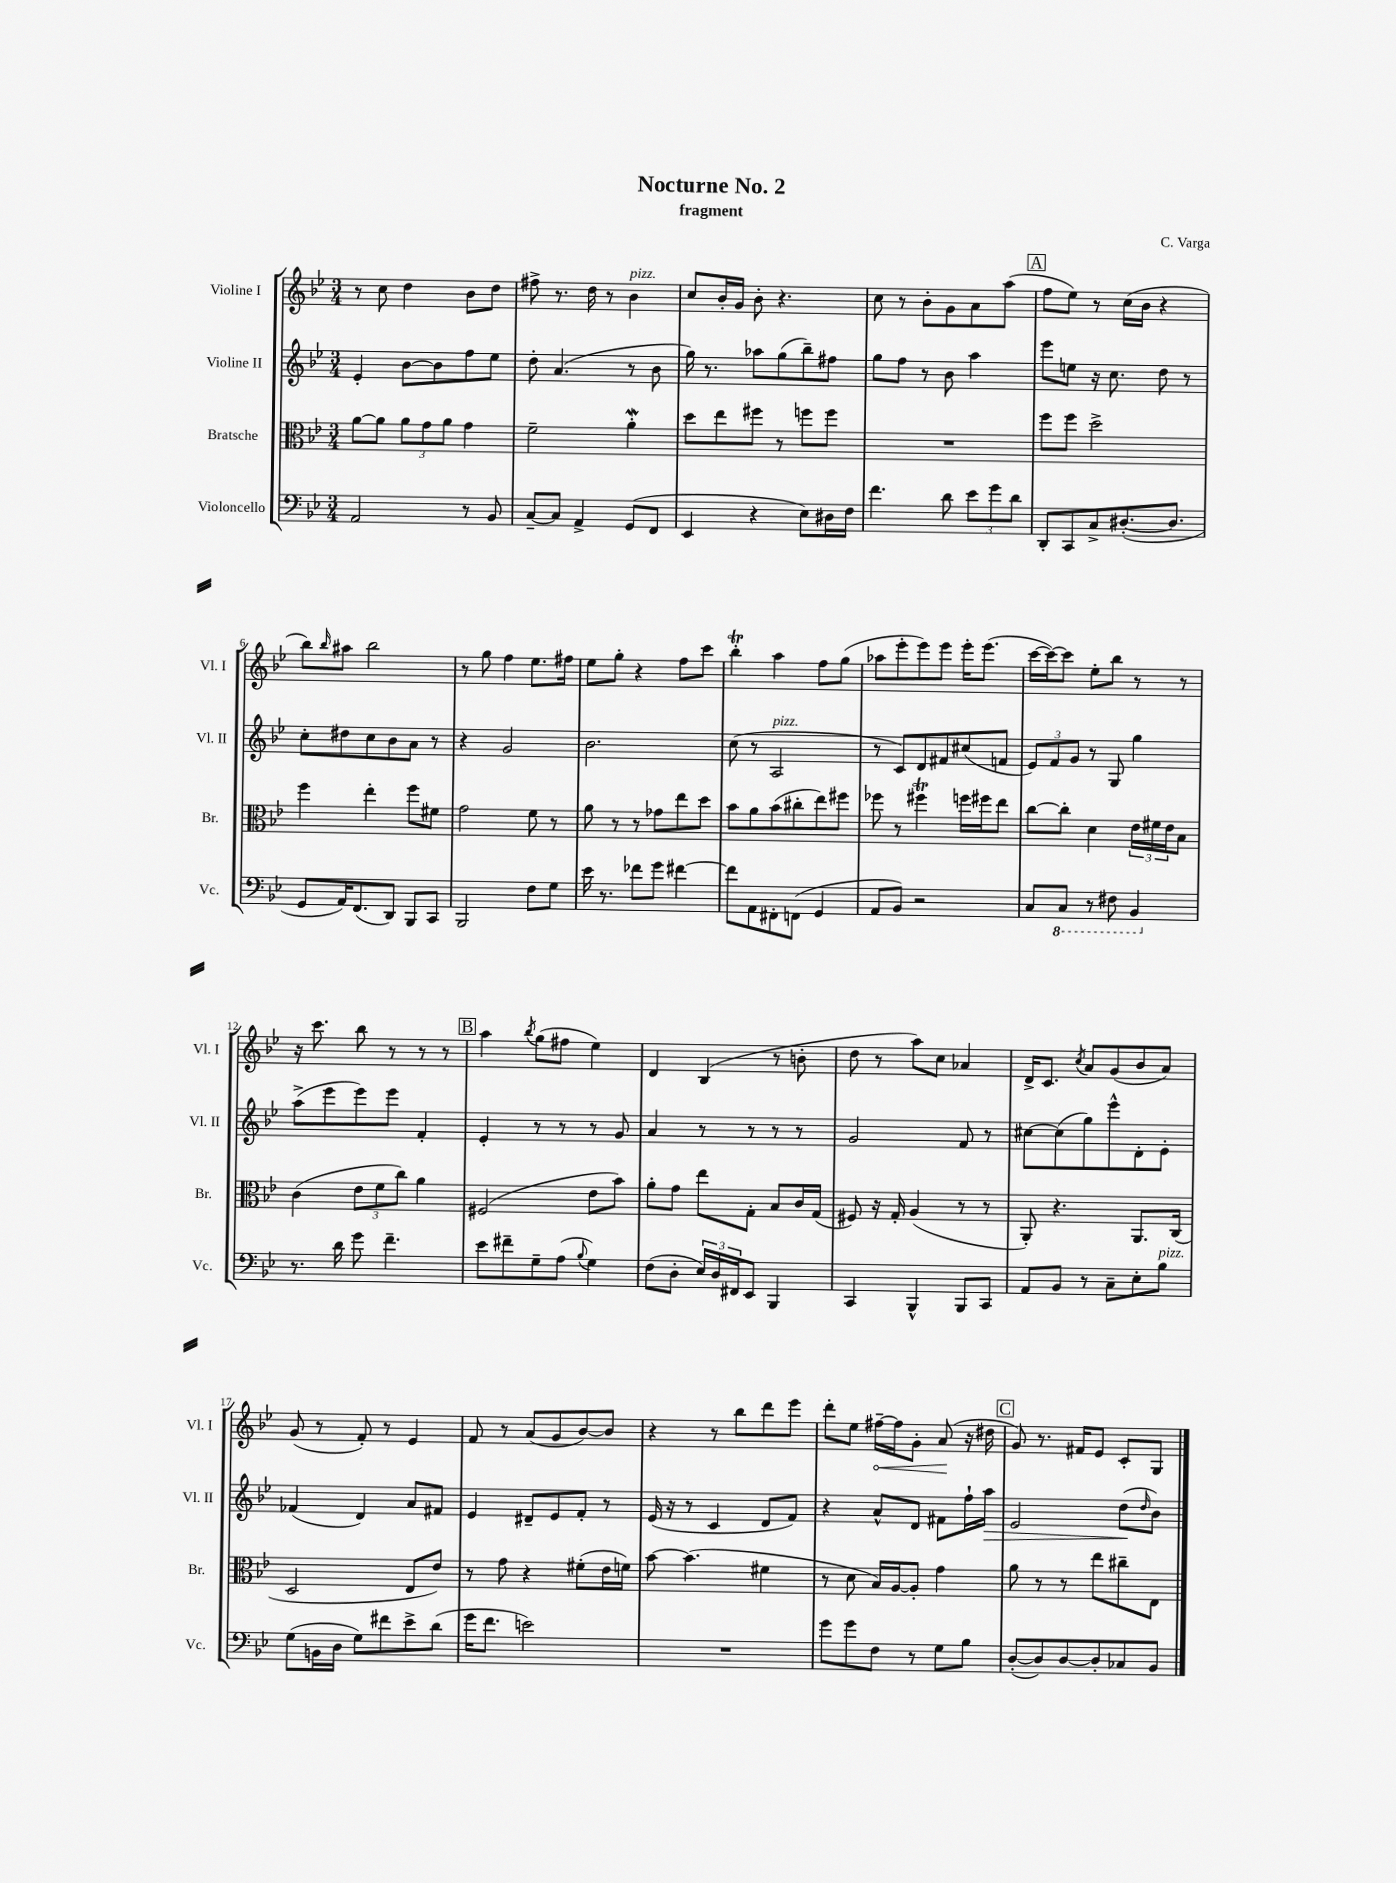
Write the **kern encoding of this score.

**kern	**kern	**kern	**dynam	**kern	**dynam
*part4	*part3	*part2	*part2	*part1	*part1
*staff4	*staff3	*staff2	*staff2	*staff1	*staff1
*I"Violoncello	*I"Bratsche	*I"Violine II	*	*I"Violine I	*
*I'Vc.	*I'Br.	*I'Vl. II	*	*I'Vl. I	*
*clefF4	*clefC3	*clefG2	*	*clefG2	*
*k[b-e-]	*k[b-e-]	*k[b-e-]	*	*k[b-e-]	*
*M3/4	*M3/4	*M3/4	*	*M3/4	*
=1	=1	=1	=1	=1	=1
2AA/	[8a\L	4e-'/	.	8r	.
.	8a\J]	.	.	8cc\	.
.	12a\L	[8b-\L	.	4dd\	.
.	12g\	.	.	.	.
.	.	8b-\]	.	.	.
.	12a\J	.	.	.	.
8r	4g\	8ff\	.	8b-\L	.
8BB-/	.	8ee-\J	.	8dd\J	.
=2	=2	=2	=2	=2	=2
[8C~/L	2f~\	8dd'\	.	8ff#X^\	.
8C/J]	.	(4.a/	.	8.r	.
4AA^/	.	.	.	.	.
.	.	.	.	16dd\	.
.	.	.	.	8r	.
!	!	!	!	!LO:TX:a:i:t=pizz.	!
(8GG/L	4aW'\	8r	.	4b-\	.
8FF/J	.	8b-\	.	.	.
=3	=3	=3	=3	=3	=3
4EE-/	8dd\L	16gg\)	.	8cc/L	.
.	.	8.r	.	.	.
.	8ee-\	.	.	16b-'/L	.
.	.	.	.	16g/JJ	.
4r	8ff#X\J	8aa-X\L	.	8b-'\	.
.	8r	(8gg\	.	4.r	.
8E-\L)	8ffn\L	8bb-~\)	.	.	.
16D#X\L	8ff\J	8ff#X\J	.	.	.
16F\JJ	.	.	.	.	.
=4	=4	=4	=4	=4	=4
4.f\	2.r	8gg\L	.	8cc\	.
.	.	8ff\J	.	8r	.
.	.	8r	.	8b-'\L	.
8d\	.	8b-\	.	8g\	.
12e-\L	.	4aa\	.	8a\	.
12g\	.	.	.	.	.
.	.	.	.	(8aa\J	.
12d\J	.	.	.	.	.
!!LO:REH:place=s1:t=A
=5	=5	=5	=5	=5	=5
8DD'/L	8ff\L	8eee-\L	.	8ff\L	.
8CC/	8ff\J	8een\J	.	8ee-\J)	.
8C^/	2dd^\	16r	.	8r	.
.	.	8.cc\	.	.	.
([8.D#X'/	.	.	.	(16cc\LL	.
.	.	.	.	16b-\JJ	.
.	.	8dd\	.	4r	.
8.D#/J]	.	.	.	.	.
.	.	8r	.	.	.
!!LO:LB:g=z
=6	=6	=6	=6	=6	=6
8GG/L	4ff\	8cc'\L	.	8bb-\L)	.
.	.	.	.	16qqbb-/	.
16AA/K)	.	8dd#X\	.	8aa#X\J	.
(8.FF/	.	.	.	.	.
.	4ee-'\	8cc\	.	2bb-\	.
8DD/J)	.	8b-\	.	.	.
8BBB-/L	8ff\L	8a\J	.	.	.
8CC/J	8f#X\J	8r	.	.	.
=7	=7	=7	=7	=7	=7
2BBB-/	2g\	4r	.	8r	.
.	.	.	.	8gg\	.
.	.	2g/	.	4ff\	.
8F\L	8f\	.	.	8.ee-\L	.
8G\J	8r	.	.	.	.
.	.	.	.	16ff#X\Jk	.
=8	=8	=8	=8	=8	=8
16e-\	8a\	2.b-\	.	8ee-\L	.
8.r	.	.	.	.	.
.	8r	.	.	8gg'\J	.
8f-X\L	8r	.	.	4r	.
8g\J	8g-X\L	.	.	.	.
[4f#X\	8ee-\	.	.	8ff\L	.
.	8dd\J	.	.	8ccc\J	.
=9	=9	=9	=9	=9	=9
8f#\L]	8b-\L	(8cc\	.	4bb-T'\	.
8AA\	8a\	8r	.	.	.
!	!	!LO:TX:a:i:t=pizz.	!	!	!
8FF#X'\	(8b-\	2A/	.	4aa\	.
(8FFn\J	8cc#X'\	.	.	.	.
4GG/	8ee-\)	.	.	8ff\L	.
.	8ff#X\J	.	.	(8gg\J	.
=10	=10	=10	=10	=10	=10
8AA/L	8ff-X\	8r	.	8aa-X\L	.
8BB-/J)	8r	8c/L)	.	8eee-'\	.
2r	4ff#Xt\	8d/	.	8eee-\)	.
.	.	8f#X/	.	8eee-\J	.
.	16ffn\LL	(8cc#X/	.	16eee-'\KL	.
.	16ff#X\J	.	.	(8.eee-\J	.
.	8ee-\J	8fn/J	.	.	.
=11	=11	=11	=11	=11	=11
8C/L	[8cc\L	12e-/L)	.	[16ccc\LL	.
.	.	.	.	16ccc\J_)	.
.	.	12f/	.	.	.
*8ba	*	*	*	*	*
8CC/J	8cc'\J]	.	.	8ccc\J]	.
.	.	12g/J	.	.	.
8r	4d\	8r	.	8ee-'\L	.
8FF#X\	.	8G/	.	8bb-\J	.
4BBB-/	24e-\LL	4gg\	.	8r	.
.	24f#X\	.	.	.	.
.	24e-\J	.	.	.	.
.	8B-\J	.	.	8r	.
!!LO:LB:g=z
=12	=12	=12	=12	=12	=12
*X8ba	*	*	*	*	*
8.r	(4c\	(8aa^\L	.	16r	.
.	.	.	.	8.ccc\	.
.	.	8eee-\	.	.	.
16d\	.	.	.	.	.
8g\	12e-\L	8eee-\)	.	8bb-\	.
.	12f\	.	.	.	.
4.f~\	.	8eee-\J	.	8r	.
.	12cc\J)	.	.	.	.
.	4a\	4f'/	.	8r	.
.	.	.	.	8r	.
!!LO:REH:place=s1:t=B
=13	=13	=13	=13	=13	=13
8e-\L	(2F#X/	4e-'/	.	4aa\	.
8f#X~\	.	.	.	.	.
.	.	.	.	8qbb-/	.
8G~\	.	8r	.	(8gg\L	.
(8A\J	.	8r	.	8ff#X\J	.
8qqB-/	.	.	.	.	.
4G\)	8e-\L	8r	.	4ee-\)	.
.	8b-\J)	8g/	.	.	.
=14	=14	=14	=14	=14	=14
(8F\L	8a'\L	4a/	.	4d/	.
8D'\J	8g\J	.	.	.	.
24E-/LL)	8ee-\L	8r	.	(4B-/	.
24D/	.	.	.	.	.
24FF#X/J	.	.	.	.	.
8EE-/J	8G'\J	8r	.	.	.
4BBB-/	8B-/L	8r	.	8r	.
.	16c/L	8r	.	8bn'\	.
.	(16G/JJ	.	.	.	.
=15	=15	=15	=15	=15	=15
4CC/	8F#X/)	2g/	.	8dd\	.
.	16r	.	.	8r	.
.	16G'/	.	.	.	.
4BBB-^^/	(4A/	.	.	8aa\L)	.
.	.	.	.	8cc\J	.
8BBB-/L	8r	8f/	.	4a-X/	.
8CC/J	8r	8r	.	.	.
=16	=16	=16	=16	=16	=16
8AA/L	8AA'/)	[8cc#X\L	.	16d^/KL	.
.	.	.	.	8.c/J	.
8BB-/J	4.r	(8cc#\]	.	.	.
.	.	.	.	8qcc/	.
8r	.	8gg\)	.	8a/L	.
8C~\L	.	8eee-^^\	.	(8g/	.
8E-'\	8.AA/L	8d'\	.	8b-/	.
!LO:TX:a:i:t=pizz.	!	!	!	!	!
8B-\J	.	8e-'\J	.	8a/J)	.
.	(16C/Jk	.	.	.	.
!!LO:LB:g=z
=17	=17	=17	=17	=17	=17
(8G\L	2D/	(4f-X/	.	(8g/	.
16BBn\L	.	.	.	8r	.
16D\JJ	.	.	.	.	.
8G\L)	.	4d/)	.	8f'/)	.
8f#X\	.	.	.	8r	.
8e-^\	8E-/L	8a/L	.	4e-/	.
(8d\J	8e-/J)	8f#X/J	.	.	.
=18	=18	=18	=18	=18	=18
16g\KL	8r	4e-/	.	8f/	.
8.f\J	.	.	.	.	.
.	8g\	.	.	8r	.
2en\)	4r	8d#X~/L	.	(8a/L	.
.	.	8e-/	.	8g/	.
.	(8f#X'\L	8f'/J	.	[8b-/)	.
.	16e-\L	8r	.	8b-/J]	.
.	16fn\JJ)	.	.	.	.
=19	=19	=19	=19	=19	=19
2.r	[8b-\	(16e-/	.	4r	.
.	.	16r	.	.	.
.	(4.b-\]	8r	.	.	.
.	.	4c/	.	8r	.
.	.	.	.	8bb-\L	.
.	4f#X\	8d/L	.	8ddd\	.
.	.	8f/J)	.	8eee-\J	.
=20	=20	=20	=20	=20	=20
8g\L	8r	4r	.	8ddd'\L	.
8g\	8d\	.	.	8ee-\J	.
!	!	!	!	!	!LO:HP:b
8F\J	16B-/LL)	8a^^/L	.	[16ff#X~\LL	<
.	[16A/J	.	.	16ff#\J]	.
8r	8A'/J]	8d/J	.	8g'\J	.
8G\L	4g\	8f#X\L	.	(8a/	.
8B-\J	.	16ff`\L	.	16r	[
!	!	!	!LO:HP:b	!	!
.	.	16aa\JJ	>	16dd#X\	.
!!LO:REH:place=s1:t=C
=21	=21	=21	=21	=21	=21
([8D'/L	8a\	2e-/	.	8g/)	.
8D/])	8r	.	.	8.r	.
[8D/	8r	.	.	.	.
.	.	.	.	16f#X/KL	.
8D'/]	8ee-\L	.	.	8e-/J	.
8C-X/	8cc#X~\	(8dd\L	.	8c'/L	.
.	.	16qqdd/	.	.	.
8BB-/J	8E-\J	8b-\J)	]	8G/J	.
==	==	==	==	==	==
*-	*-	*-	*-	*-	*-
